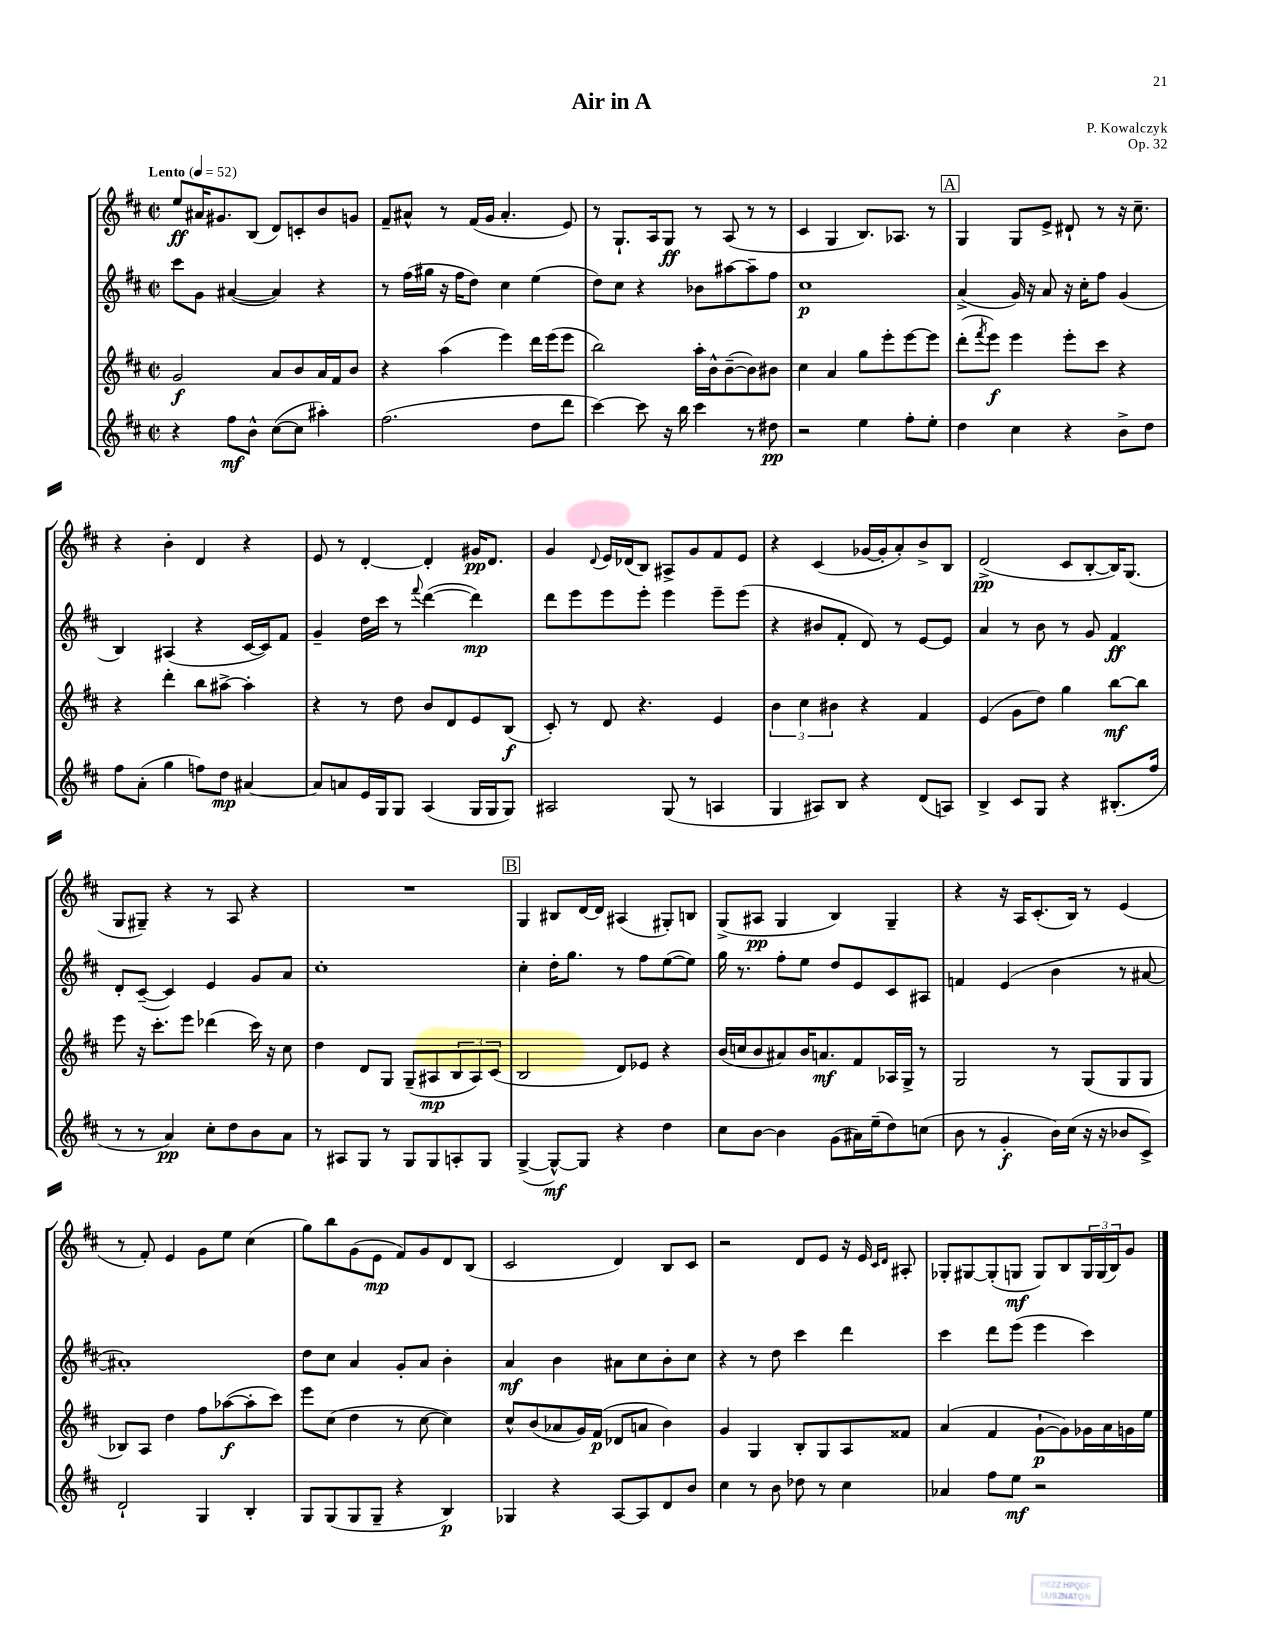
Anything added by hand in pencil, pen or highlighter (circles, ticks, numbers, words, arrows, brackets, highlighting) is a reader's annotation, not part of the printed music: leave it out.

**kern	**kern	**kern	**kern
*staff4	*staff3	*staff2	*staff1
*clefG2	*clefG2	*clefG2	*clefG2
*k[f#c#]	*k[f#c#]	*k[f#c#]	*k[f#c#]
*M2/2	*M2/2	*M2/2	*M2/2
*met(c|)	*met(c|)	*met(c|)	*met(c|)
*MM52	*MM52	*MM52	*MM52
4r	2g	8ccc#	8ee
.	.	8g	16a#
.	.	.	8.g#
8ff#	.	([4a#	.
8b^^	.	.	(8B
([8cc#	8a	4a#])	8d)
8cc#]	8b	.	8c'
4aa#')	16a	4r	8b
.	16f#	.	.
.	8b	.	8g
=	=	=	=
(2.ff#	4r	8r	8f#~
.	.	(16ff#	8a#^^
.	.	16gg#	.
.	(4aa	16r	8r
.	.	16ff#	.
.	.	8dd)	(16f#
.	.	.	16g
.	4eee)	4cc#	4.a#'
8dd	16ddd	(4ee	.
.	(16eee	.	.
8ddd	8eee	.	8e)
=	=	=	=
[4ccc#)	2bb)	8dd)	8r
.	.	8cc#	8.G`
8ccc#]	.	4r	.
.	.	.	16A
16r	.	.	8G
16bb	.	.	.
4ccc#	16aa'	8b-	8r
.	16b^^	.	.
.	([8b~	[8aa#	(8A
8r	8b])	8aa#~]	8r
8dd#	8b#	8ff#	8r
=	=	=	=
2r	4cc#	1cc#	4c#
.	4a	.	4G
4ee	8gg	.	8.B)
.	8eee'	.	.
.	.	.	8.A-
8ff#'	[8eee	.	.
8ee'	8eee]	.	8r
=	=	=	=
4dd	(8ddd'	(4a^	4G
.	8qfff#	.	.
.	8eee)	.	.
4cc#	4eee	16g)	8G
.	.	16r	.
.	.	8a	8e^
4r	8eee'	16r	8d#`
.	.	16cc#'	.
.	8ccc#	8ff#	8r
8b^	4r	(4g	16r
.	.	.	8.cc#~
8dd	.	.	.
=	=	=	=
8ff#	4r	4B)	4r
(8a'	.	.	.
4gg	4ddd'	(4A#	4b'
8ff)	8bb	4r	4d
8dd	[8aa#^	.	.
[4a#	4aa#']	[16c#	4r
.	.	16c#])	.
.	.	8f#	.
=	=	=	=
8a#]	4r	4g~	8e
8a	.	.	8r
16e	8r	16dd	[4d'
16G	.	16ccc#	.
8G	8dd	8r	.
.	.	8qqfff#	.
(4A	8b	([4ddd	4d']
.	8d	.	.
16G	8e	4ddd])	16g#
16G	.	.	8.d
8G)	(8B	.	.
=	=	=	=
2A#	8c#')	8ddd	4g
.	8r	8eee	.
.	.	.	8qqd
.	8d	8eee	16e
.	.	.	(16d-
.	4.r	8eee'	8B)
(8G	.	4eee	8A#^
8r	.	.	8g
4A	4e	8eee~	8f#
.	.	(8eee	8e
=	=	=	=
4G	6b	4r	4r
.	6cc#	.	.
8A#)	.	8b#	(4c#
.	6b#	.	.
8B	.	8f#'	.
4r	4r	8d)	[16g-
.	.	.	16g-']
.	.	8r	8a')
(8d	4f#	[8e	8b^
8A)	.	8e]	8B
=	=	=	=
4B^	(4e	4a	(2d^
8c#	8g	8r	.
8G	8dd)	8b	.
4r	4gg	8r	8c#
.	.	8g	[8B'
(8.B#'	[8bb	4f#	16B])
.	.	.	(8.G
.	8bb]	.	.
16ff#	.	.	.
=	=	=	=
8r	8eee	8d'	8G
8r	16r	([8c#~	8G#~)
.	8.ccc#'	.	.
4a)	.	4c#])	4r
.	8eee	.	.
8cc#'	(4ddd-	4e	8r
8dd	.	.	8A
8b	16ccc#)	8g	4r
.	16r	.	.
8a	8cc#	8a	.
=	=	=	=
8r	4dd	1cc#'	1r
8A#	.	.	.
8G	8d	.	.
8r	8G	.	.
8G	(8G~	.	.
8G	8A#	.	.
8A'	12B	.	.
.	12A#)	.	.
8G	.	.	.
.	(12c#	.	.
=	=	=	=
([4G^	2B	4cc#'	4G
8G^^_)	.	16dd'	8B#
.	.	8.gg	.
8G]	.	.	[16d
.	.	.	16d]
4r	8d)	8r	(4A#
.	8e-	8ff#	.
4dd	4r	([8ee	8G#')
.	.	8ee])	8B
=	=	=	=
8cc#	(16b	16gg	(8G^
.	16cc	8.r	.
[8b	8b	.	8A#
4b]	8a#)	8ff#'	4G
.	16b	8ee	.
.	8.a	.	.
(8g	.	8dd	4B)
16a#)	8f#	8e	.
(16ee~	.	.	.
8dd)	16A-	8c#	4G~
.	16G^	.	.
(8cc	8r	8A#	.
=	=	=	=
8b	2G	4f	4r
8r	.	.	.
4g'	.	(4e	16r
.	.	.	16A
.	.	.	(8.c#'
16b)	8r	4b	.
(16cc#	.	.	16B)
16r	(8G	.	8r
16r	.	.	.
8b-	8G	8r	(4e
8c#^)	8G	[8a#	.
=	=	=	=
2d`	8B-)	1a#'])	8r
.	8A	.	8f#')
.	4dd	.	4e
4G	8ff#	.	8g
.	([8aa-	.	8ee
4B'	8aa-']	.	(4cc#
.	8ccc#)	.	.
=	=	=	=
8G	8eee	8dd	8gg)
(8G	(8cc#	8cc#	8bb
8G	4dd	4a	(8g
8G~	.	.	8e
4r	8r	8g'	8f#)
.	[8cc#	8a	8g
4B)	4cc#])	4b'	8d
.	.	.	(8B
=	=	=	=
4G-	8cc#^^	4a	2c#
.	(8b	.	.
4r	8a-	4b	.
.	16g)	.	.
.	(16f#	.	.
[8A	8d-	8a#	4d)
8A]	8a	8cc#	.
8d	4b)	8b'	8B
8b	.	8cc#	8c#
=	=	=	=
4cc#	4g	4r	2r
8r	4G	8r	.
8b	.	8dd	.
8dd-	8B'	4ccc#	8d
8r	8G	.	8e
4cc#	8A	4ddd	16r
.	.	.	16e
.	.	.	16qqc#
.	.	.	16qqd
.	8f##	.	8A#'
=	=	=	=
4a-	(4a	4ccc#	8G-'
.	.	.	[8G#
8ff#	4f#	8ddd	(8G#']
8ee	.	(8eee	8G
2r	[8g`	4eee	8G)
.	8g])	.	8B
.	16g-	4ccc#)	24G
.	.	.	(24G
.	16a	.	.
.	.	.	24B)
.	16g	.	8g
.	16ee	.	.
==	==	==	==
*-	*-	*-	*-
